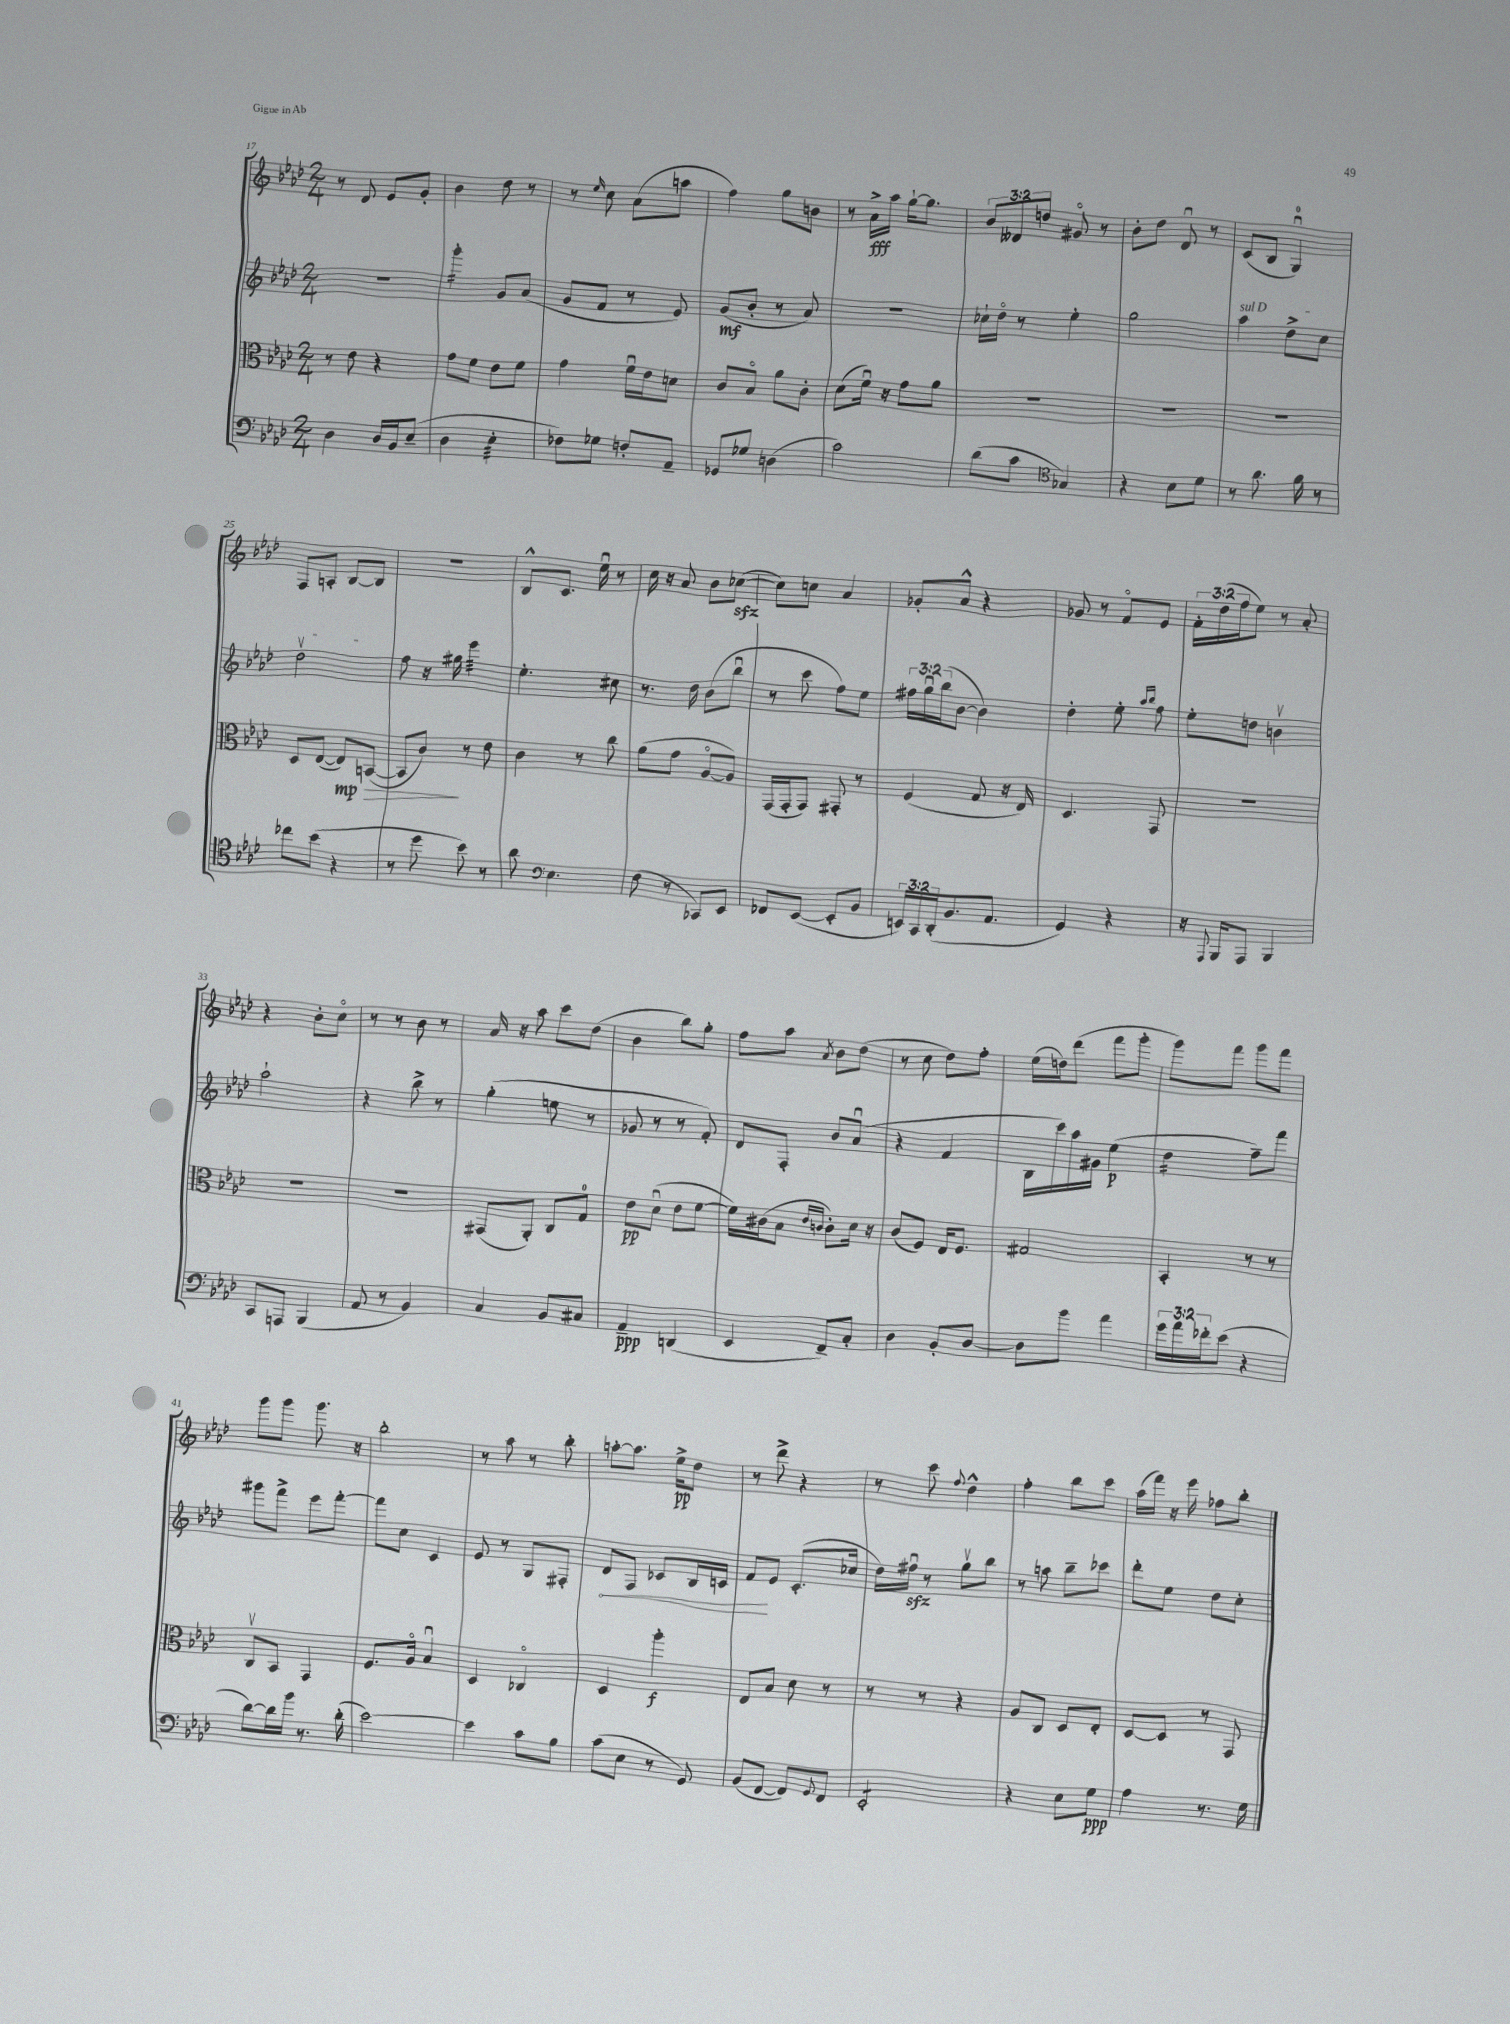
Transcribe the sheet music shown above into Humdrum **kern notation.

**kern	**kern	**kern	**kern
*staff4	*staff3	*staff2	*staff1
*clefF4	*clefC3	*clefG2	*clefG2
*k[b-e-a-d-]	*k[b-e-a-d-]	*k[b-e-a-d-]	*k[b-e-a-d-]
*M2/4	*M2/4	*M2/4	*M2/4
4D-	8r	2r	8r
.	8e-	.	8d-
16D-	4r	.	8e-
16BB-	.	.	.
(8E-~	.	.	8g'
=	=	=	=
4D-	8g	4ggg'	4b-
.	8f	.	.
4E-'	8e-	8g	8dd-
.	8f	(8a-	8r
=	=	=	=
8F-)	4g	8g	8r
.	.	.	16qqee-
8G-	.	8f	8cc
8F'	16fu	8r	(8a-
.	16e-	.	.
8AA-~	8d	8e-)	8aa
=	=	=	=
8GG-	8c	(8g	4ff)
8G-	8B-o	8b-'	.
(4D	8a-	8r	8gg
.	8c'	8a-)	8b
=	=	=	=
2c)	(8d-	2r	8r
.	16fu)	.	16a-^
.	16r	.	16aa-
.	8g	.	[16gg`
.	.	.	8.gg]
.	8a-	.	.
=	=	=	=
(8d-	2r	16cc-`	12b-
.	.	16dd-o	.
.	.	.	12d--
8c	.	8r	.
.	.	.	12dd
*clefC4	*	*	*
4G-)	.	4ee-'	8g#o
.	.	.	8r
=	=	=	=
4r	2r	2gg	8b-'
.	.	.	8dd-
8B-	.	.	8d-u
8d-	.	.	8r
=	=	=	=
8r	2r	4aa-	(8c
8.a-	.	.	8B-
.	.	8dd-^	4Gu)
16f	.	.	.
8r	.	8cc	.
=	=	=	=
8cc-	8D-	2dd-v	8F
(8b-	([8E-	.	8A'
4r	8E-])	.	[8B-
.	([8BB	.	8B-]
=	=	=	=
8r	8BB]	8ff	2r
8dd-	8c)	16r	.
.	.	16gg#	.
8b-)	8r	4eee-	.
8r	8e-	.	.
=	=	=	=
8a-	4c	4.ee-'	8B-^^
*clefF4	*	*	*
4.E-	.	.	8.c
.	8r	.	.
.	.	.	16ee-u
.	8cc	8cc#	8r
=	=	=	=
(8F	(8a-	8.r	16cc
.	.	.	16r
8r	8g	.	8a-
.	.	16dd-	.
8CC-)	[8A-o	(8b-	8b-
8EE-	8A-])	8bb-u	([8cc-
=	=	=	=
8FF-	(16GG	8r	8cc-])
.	16GG'	.	.
([8EE-	8GG)	8ccc	8cc
8EE-']	8GG#'	8ff)	4a-
8BB-	8r	8ee-	.
=	=	=	=
24EE)	(4F	24ff#	8g-'
24CC	.	24ggu	.
(24DD-'	.	(24bb-	.
8.BB-	.	[8b-	8a-^^
.	8G	4b-])	4r
8.AA-	.	.	.
.	16r	.	.
.	16E-)	.	.
=	=	=	=
4GG)	4.D-	4dd-'	8g-
.	.	.	8r
4r	.	8ee-'	8fo
.	.	16qqaa-	.
.	.	16qqbb-	.
.	8GG	8ff	8e-
=	=	=	=
16r	2r	8ee-'	24f'
.	.	.	(24dd-
8qqAAA-	.	.	.
16BBB-	.	.	.
.	.	.	24ff
8AAA-	.	8dd	8ee-)
4BBB-	.	4bv	8r
.	.	.	8a-'
=	=	=	=
8CC	2r	2aa-`	4r
8AAA	.	.	.
(4BBB-	.	.	8b-'
.	.	.	8cco
=	=	=	=
8AA-	2r	4r	8r
8r	.	.	8r
4BB-)	.	8bb-^	8b-
.	.	8r	8r
=	=	=	=
4C	(8GG#	(4gg'	16a-
.	.	.	16r
.	8AA-')	.	8aa-
8BB-	8C	8ee	8ccc
8C#	8G	8r	(8dd-
=	=	=	=
4AA-~	8e-	8g-	4b-
.	(8d-u	8r	.
(4DD	8e-	8r	8bb-)
.	[8f	8f')	8gg'
=	=	=	=
4EE-	16f])	8d-	8ff
.	(16c#	.	.
.	8B-	8F'	8aa-
.	16qqe-	.	.
.	16qqc	.	8qa-
8FF~)	8c')	8b-	8b-
8C'	16d-	(8a-u	(8dd-
.	16r	.	.
=	=	=	=
4D-	(8c	4r	8r
.	8F)	.	8cc
8BB-'	16E-	4f	8dd-)
.	8.F	.	.
[8D-	.	.	8ff'
=	=	=	=
8D-]	2G#	16B-	(16ee-
.	.	16ccc)	16dd)
8b-	.	16aa-	(8ddd-
.	.	16g#	.
4a-	.	(4ee-	8fff
.	.	.	8ggg'
=	=	=	=
24g	4BB-'	4dd-	8ggg)
24a-	.	.	.
24f-'	.	.	.
(8e-	.	.	8fff
4r	8r	8ff~)	8ggg
.	8r	8fff	8fff
=	=	=	=
[8d-)	8Cv	8ggg#	8ggg
16d-]	8BB-	8fff^	8ggg
16b-	.	.	.
8.r	4GG	8eee-	8.ggg
.	.	[8fff'	.
(16d-'	.	.	16r
=	=	=	=
[2e-)	8.F	8fff]	2bb-'
.	.	8cc	.
.	16A-o	.	.
.	4B-u	4c	.
=	=	=	=
4e-]	4D-	8e-	8r
.	.	8r	8aa-
8c	4C-o	8G	8r
8B-	.	8F#'	8bb-'
=	=	=	=
(8c	4D-	8d-	[8aa'
8E-	.	8F	8.aa]
8r	4aa-'	8c-	.
.	.	.	16ee-^
8GG)	.	16B-	8dd-
.	.	16c	.
=	=	=	=
(8BB-	8E-	8f	8r
[8FF	8B-	8e-	8ddd-^
8FF])	8d-	(8.c'	4r
8qqGG	.	.	.
8FF	8r	.	.
.	.	16cc-	.
=	=	=	=
2EE-'	8r	16dd-)	8r
.	.	16ff#u	.
.	8r	8r	8ccc
.	.	.	8qqff
.	4r	8ggv	4dd-^^
.	.	8bb-	.
=	=	=	=
4r	8A-	8r	4ff'
.	8C	8aa	.
8E-	8D-	8bb-~	8bb-
8G	8E-'	8ccc-	8ccc
=	=	=	=
4A-	[8D-	8ddd-'	(16aa-
.	.	.	16fff)
.	8D-]	8ee-	16r
.	.	.	16eee-
8.r	8r	8dd-	8ff-
.	8GG	8cc'	8bb-'
16G	.	.	.
==	==	==	==
*-	*-	*-	*-
